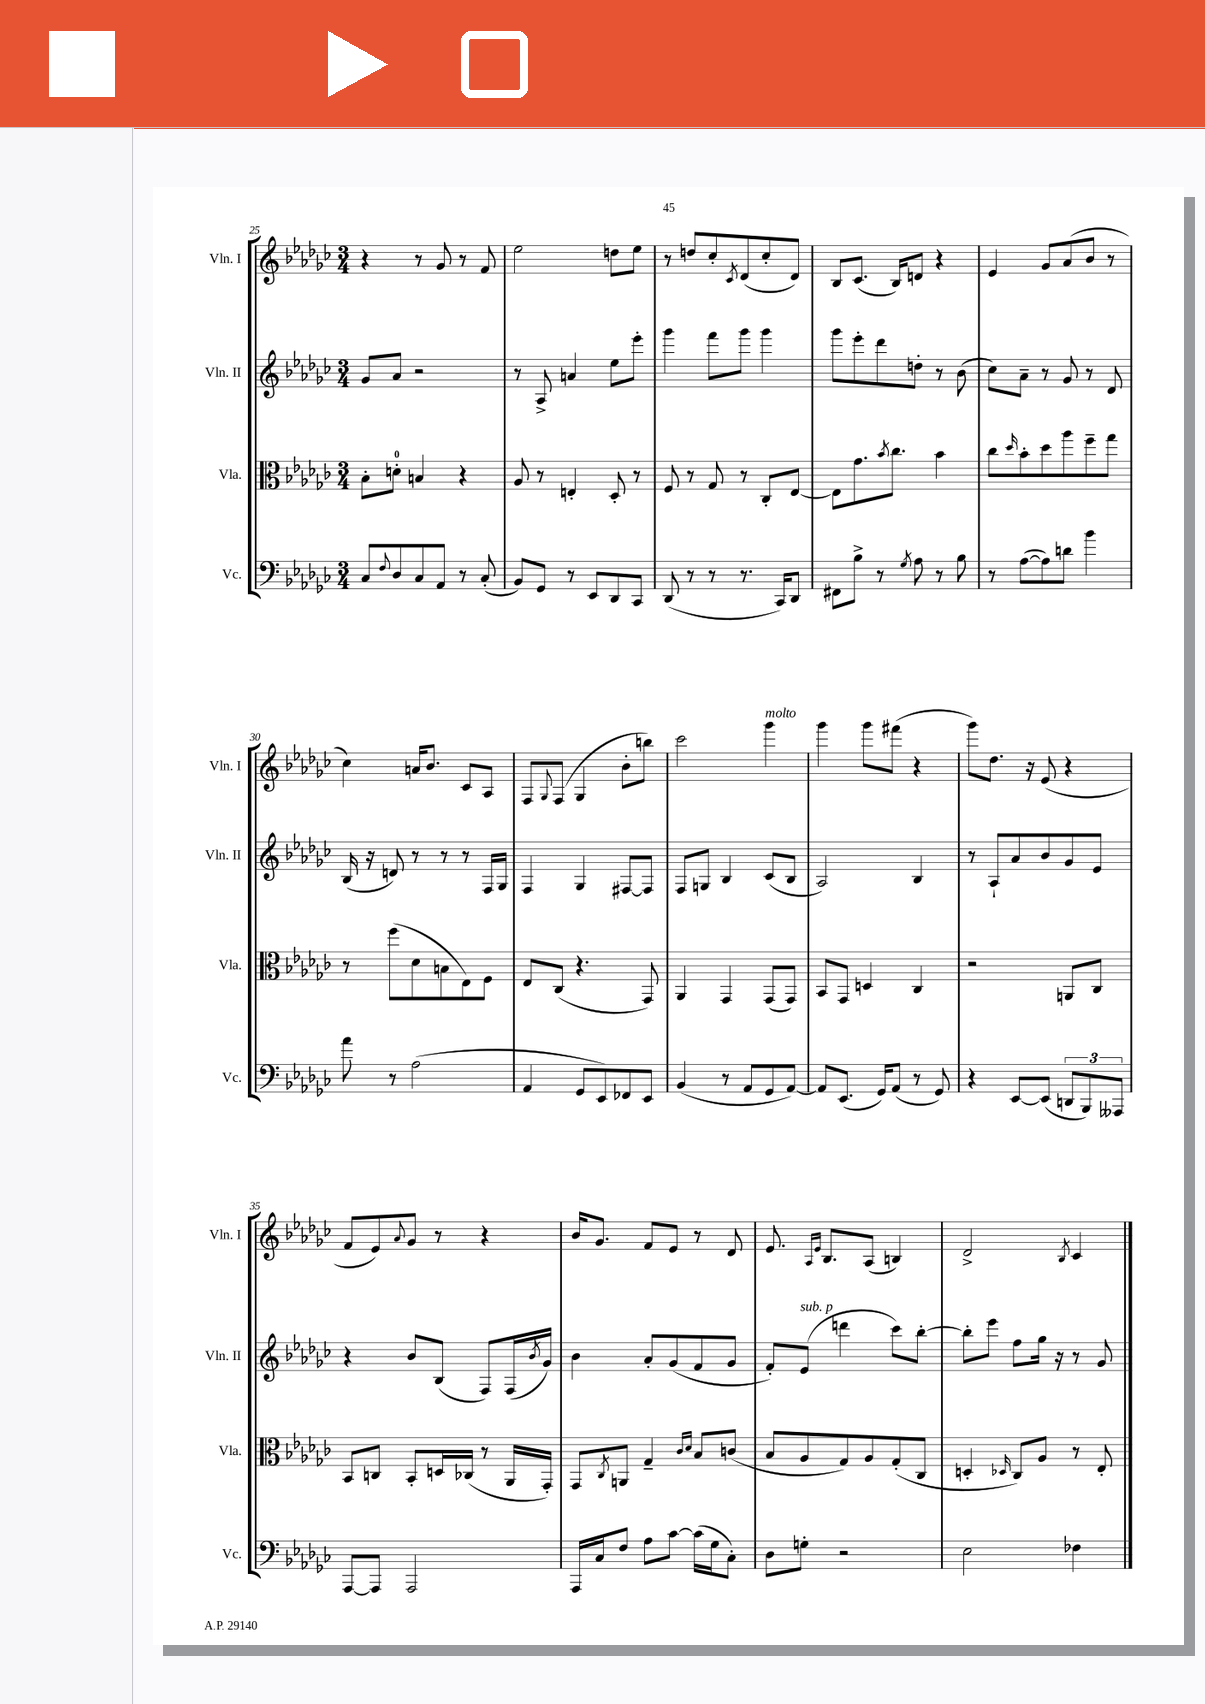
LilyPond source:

<<
\new StaffGroup <<
\new Staff = "s0" \with { instrumentName = "Vln. I" shortInstrumentName = "Vln. I" } {
    \clef treble \key ges \major \numericTimeSignature \time 3/4
    r4 r8 ges'8 r8 f'8 |
    ees''2 d''8 ees''8 |
    r8 d''8 ces''8-. \acciaccatura { ces'8 } des'8( ces''8-. des'8) |
    bes8 ces'8.( bes16) d'8 r4 |
    ees'4 ges'8 aes'8( bes'8 r8 |
    ces''4) a'16 bes'8. ces'8 aes8 |
    f8 \appoggiatura { ges8 } f8( ges4 bes'8-. b''8) |
    ces'''2 ges'''4^\markup { \italic "molto" } |
    ges'''4 ges'''8 fis'''8( r4 |
    ges'''8) des''8. r16 ees'8( r4 |
    f'8 ees'8) \appoggiatura { aes'8 } ges'8 r8 r4 |
    bes'16 ges'8. f'8 ees'8 r8 des'8 |
    ees'8. \grace { aes16 ees'16 } bes8. aes8( b4) |
    des'2-> \acciaccatura { bes8 } ces'4 \bar "|." |
}
\new Staff = "s1" \with { instrumentName = "Vln. II" shortInstrumentName = "Vln. II" } {
    \clef treble \key ges \major \numericTimeSignature \time 3/4
    ges'8 aes'8 r2 |
    r8 aes8-> a'4 ees''8 ees'''8-. |
    ges'''4 f'''8 ges'''8 ges'''4 |
    ges'''8 ees'''8-. des'''8 d''8-. r8 bes'8( |
    ces''8) aes'8-- r8 ges'8 r8 des'8 |
    bes16( r16 d'8) r8 r8 r8 f16 ges16 |
    f4 ges4 fis8~ fis8 |
    f8 g8 bes4 ces'8( bes8 |
    aes2) bes4 |
    r8 aes8-! aes'8 bes'8 ges'8 ees'8 |
    r4 bes'8 bes8( f8) f16( \acciaccatura { bes'8 } ges'16) |
    bes'4 aes'8-. ges'8( f'8 ges'8 |
    f'8-.) ees'8^\markup { \italic "sub. p" }( d'''4 ces'''8) bes''8~-. |
    bes''8-. ees'''8 f''8 ges''16 r16 r8 ges'8 \bar "|." |
}
\new Staff = "s2" \with { instrumentName = "Vla." shortInstrumentName = "Vla." } {
    \clef alto \key ges \major \numericTimeSignature \time 3/4
    bes8-. d'8-0-. b4 r4 |
    aes8 r8 e4-. des8-. r8 |
    f8 r8 ges8 r8 ces8-. ees8~ |
    ees8 ges'8. \acciaccatura { bes'8 } ces''8. bes'4 |
    ces''8 \grace { des''16 } bes'8-. des''8 aes''8 f''8-- ges''8 |
    r8 f''8( des'8 b8 ees8) f8 |
    ees8 ces8( r4. ges,8) |
    aes,4 ges,4 ges,8( ges,8) |
    bes,8 ges,8 d4 ces4 |
    r2 a,8 ces8 |
    bes,8 c8 bes,8-. d16 ces16( r8 aes,16 ges,16-.) |
    ges,8 \acciaccatura { ces8 } a,8 ges4-- \grace { ces'16 des'16 } bes8 c'8( |
    bes8 aes8 ges8) aes8 ges8-.( ces8 |
    d4-. \grace { des16 } ces8) aes8 r8 ees8-. \bar "|." |
}
\new Staff = "s3" \with { instrumentName = "Vc." shortInstrumentName = "Vc." } {
    \clef bass \key ges \major \numericTimeSignature \time 3/4
    ces8 \appoggiatura { f8 } des8 ces8 aes,8 r8 ces8-.( |
    bes,8) ges,8 r8 ees,8 des,8 ces,8 |
    des,8( r8 r8 r8. ces,16) des,8 |
    fis,8 bes8-> r8 \acciaccatura { ges8 } aes8 r8 bes8 |
    r8 aes8~( aes8) d'8 bes'4 |
    aes'8 r8 aes2( |
    aes,4 ges,8 ees,8) fes,8 ees,8 |
    bes,4( r8 aes,8 ges,8 aes,8~) |
    aes,8 ees,8.( ges,16) aes,8( r8 ges,8) |
    r4 ees,8~ ees,8( \tuplet 3/2 { d,8 bes,,8) aeses,,8 } |
    aes,,8~ aes,,8 aes,,2 |
    aes,,16 ces16 f8 aes8 ces'8~ ces'16( ges16 ces8-.) |
    des8 g8-. r2 |
    ees2 fes4 \bar "|." |
}
>>
>>
\layout { \context { \Score currentBarNumber = #25 } }
